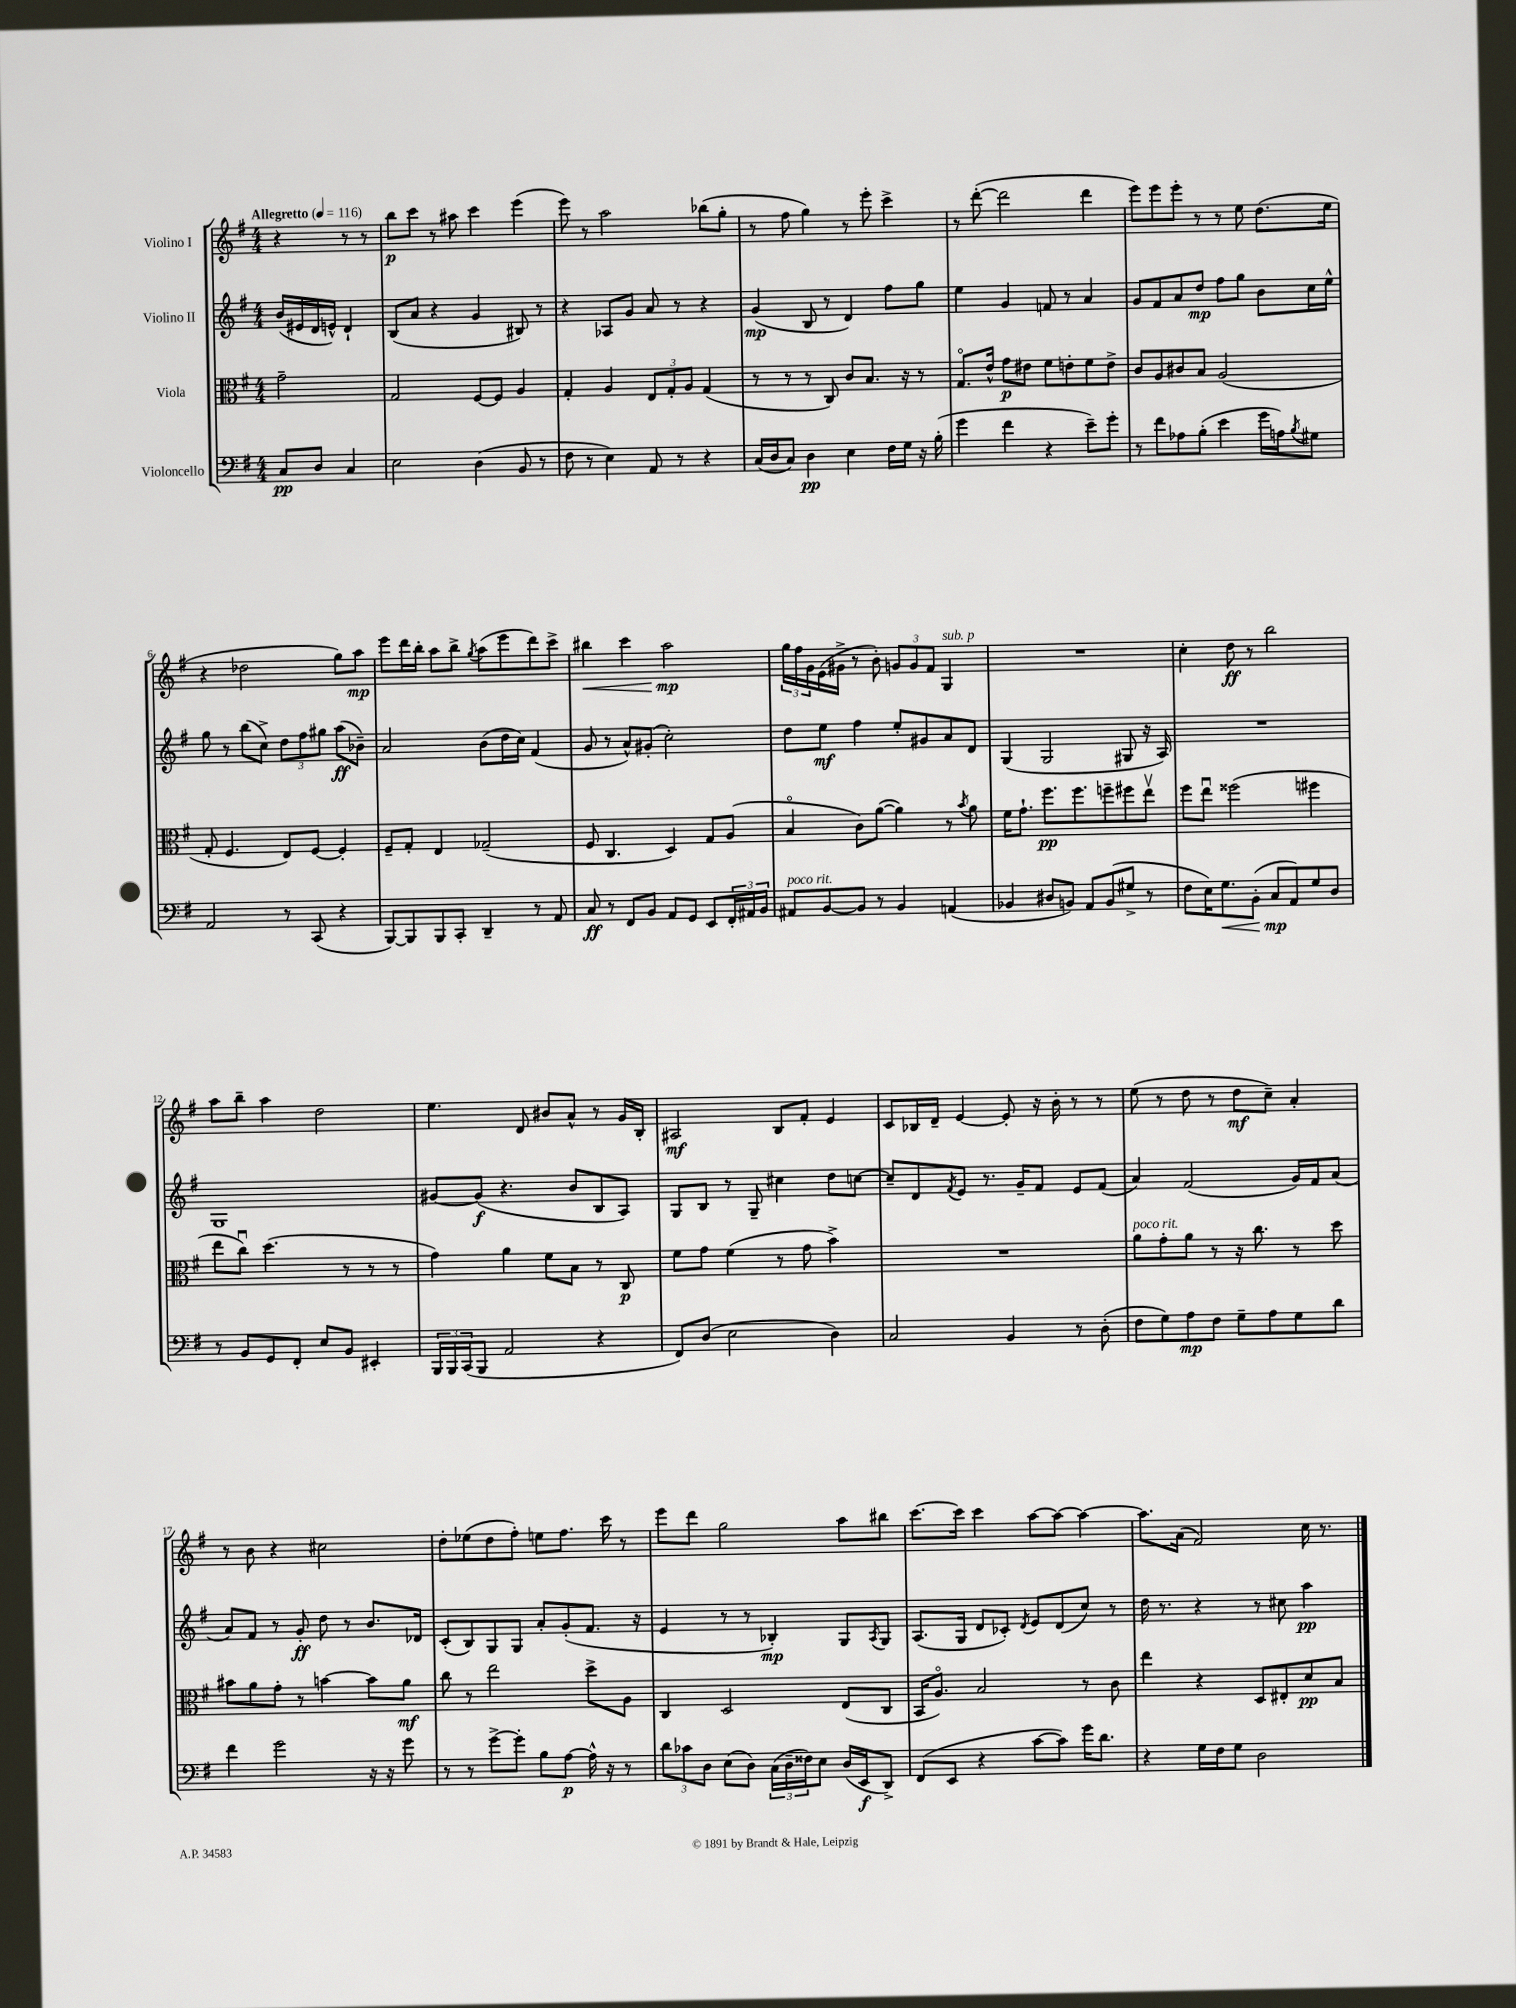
<<
\new StaffGroup <<
\new Staff = "s0" \with { instrumentName = "Violino I" } {
    \clef treble \key g \major \numericTimeSignature \time 4/4 \partial 2 \tempo "Allegretto" 4 = 116
    r4 r8 r8 |
    b''8\p c'''8 r8 ais''8 c'''4 e'''4( |
    e'''8) r8 a''2 bes''8( g''8-. |
    r8 fis''8 g''4) r8 e'''8-. c'''4-> |
    r8 d'''8~-.( d'''2 d'''4 |
    e'''8) e'''8 e'''8-. r8 r8 e''8 d''8.( e''16 |
    r4 des''2 g''8) a''8\mp |
    e'''8 d'''16 b''16-. a''8 b''8-> \acciaccatura { g''8 } a''8( e'''8 d'''8) c'''8-> |
    bis''4\< c'''4 a''2\mp\! |
    \tuplet 3/2 { g''16 fis''16 g'16 } e'16( gis'16-> r8 b'8-.) \tuplet 3/2 { g'8 g'8 fis'8 } g4^\markup { \italic "sub. p" } |
    R1 |
    c''4-. d''8\ff r8 b''2 |
    a''8 b''8-- a''4 d''2 |
    e''4. d'8 bis'8 a'8-^ r8 g'16 b16-. |
    ais2\mf b8 fis'8-. e'4 |
    c'8 bes16 d'16-- e'4~ e'8-. r16 b'16-. r8 r8 |
    e''8( r8 d''8 r8 d''8\mf c''8--) a'4-. |
    r8 b'8 r4 cis''2 |
    d''8-. ees''8( d''8 fis''8-.) e''8 fis''8. c'''16 r8 |
    e'''8 d'''8 g''2 a''8 bis''8 |
    c'''8.~ c'''16 c'''4 a''8~ a''8~ a''4~ |
    a''8. a'16( fis'2) c''16 r8. \bar "|." |
}
\new Staff = "s1" \with { instrumentName = "Violino II" } {
    \clef treble \key g \major \numericTimeSignature \time 4/4 \partial 2
    b'16( eis'16 d'16 e'16-^) d'4-! |
    b8( a'8 r4 g'4 bis8) r8 |
    r4 aes8 g'8 a'8 r8 r4 |
    g'4\mp( b8 r8 d'4) fis''8 g''8 |
    e''4 g'4 f'8 r8 a'4 |
    g'8 fis'8 a'8 d''8\mp fis''8 g''8 b'8 c''16 e''16-^ |
    g''8 r8 b''8( c''8->) \tuplet 3/2 { d''8 fis''8 gis''8 } a''8\ff( bes'8--) |
    a'2 b'8( d''16 c''16) fis'4( |
    g'8 r8 a'8-^) gis'8-.( c''2-.) |
    d''8 e''8\mf fis''4 e''8-. gis'8 a'8 d'8 |
    g4( g2 gis8 r16 a16) |
    R1 |
    g1 |
    gis'8~ gis'8\f( r4. b'8 b8 a8) |
    g8 b8 r8 g8-- cis''4 d''8 c''8~ |
    c''8-- d'8 \acciaccatura { fis'8 } e'8 r8. g'16-- fis'8 e'8 fis'8( |
    a'4) fis'2( g'16) fis'16 a'8( |
    a'8) fis'8 r8 g'8-.\ff d''8 r8 b'8. des'16 |
    c'8-.( b8) g8 g8 a'8-. g'8-.( fis'8. r16 |
    e'4 r8 r8 bes4-.\mp) g8 \acciaccatura { a8 } g8 |
    a8.( g16 d'8 ces'8-.) \acciaccatura { d'8 } e'8 d'8( c''8) r8 |
    d''16 r8. r4 r8 cis''8 a''4\pp \bar "|." |
}
\new Staff = "s2" \with { instrumentName = "Viola" } {
    \clef alto \key g \major \numericTimeSignature \time 4/4 \partial 2
    g'2-- |
    g2 fis8~ fis8 a4 |
    g4-. a4 \tuplet 3/2 { e8 g8-. a8 } g4( |
    r8 r8 r8 c8) c'8 b8. r16 r8 |
    g8.\flageolet e'16-^ g'8\p eis'8 fis'8 e'8-. fis'8 e'8-> |
    c'8 a8 cis'8 b8 a2( |
    g8-. fis4. e8) fis8~ fis4-. |
    fis8-- g8-. e4 ges2--( |
    fis8 c4. d4) g8 a8( |
    b4\flageolet c'8) a'8~( a'4) r8 \acciaccatura { b'8 } a'8 |
    fis'16 g'8.-! fis''8.\pp fis''8. f''8-- fis''8 e''8\upbow |
    fis''8 e''8\downbow fisis''2( fis''4 |
    e''8 c''8\downbow) d''4.( r8 r8 r8 |
    g'4) a'4 fis'8 b8 r8 c8\p |
    fis'8 g'8 fis'4( r8 g'8 b'4->) |
    R1 |
    a'8^\markup { \italic "poco rit." } g'8-. a'8 r8 r16 c''8. r8 d''8 |
    bis'8 a'8 g'8-. r8 b'4~ b'8 a'8\mf |
    c''8 r8 e''2 d''8-> a8 |
    c4 d2 e8( c8 |
    b,16 a8.\flageolet) b2 r8 c'8 |
    e''4 r4 d8 eis8-. d'8\pp b8 \bar "|." |
}
\new Staff = "s3" \with { instrumentName = "Violoncello" } {
    \clef bass \key g \major \numericTimeSignature \time 4/4 \partial 2
    c8\pp d8 c4 |
    e2 d4( b,8 r8 |
    fis8 r8 e4) a,8 r8 r4 |
    c16( d16 c8) d4\pp e4 fis16 g16 r16 b16-.( |
    g'4 fis'4 r4 e'8--) g'8-. |
    r8 fis'8 aes8 b8-.( e'4 g'16 a16) \acciaccatura { b8 } gis8 |
    a,2 r8 c,8( r4 |
    b,,8~) b,,8 b,,8 c,8-. d,4-- r8 a,8 |
    c8\ff r8 fis,8 b,8 a,8 g,8 e,8 \tuplet 3/2 { fis,16-. ais,16 b,16 } |
    ais,8^\markup { \italic "poco rit." } b,8~ b,8 r8 b,4 a,4( |
    bes,4 dis8 b,8) a,8 b,8( gis8-> r8 |
    fis8 e16) g8.\< b,8-.( c8\mp\! a,8) g8 d8 |
    r8 b,8 g,8 fis,8-. e8 b,8 eis,4-. |
    \tuplet 3/2 { b,,16 b,,16 c,16( } b,,8 a,2 r4 |
    fis,8) d8( e2 d4) |
    c2 b,4 r8 d8-.( |
    fis8 g8) a8\mp fis8 g8-- a8 g8 d'8 |
    fis'4 g'2 r16 r16 g'8 |
    r8 r8 g'8~-> g'8-. b8 a8~\p a16-^ r16 r8 |
    \tuplet 3/2 { d'8 ces'8 d8 } e8( d8) \tuplet 3/2 { c16( d16-- fisis16) } e8 d16( e,16\f d,8->) |
    fis,8( e,8 r4 c'8~ c'8) g'16 d'8. |
    r4 g16 fis16 g8 d2 \bar "|." |
}
>>
>>
